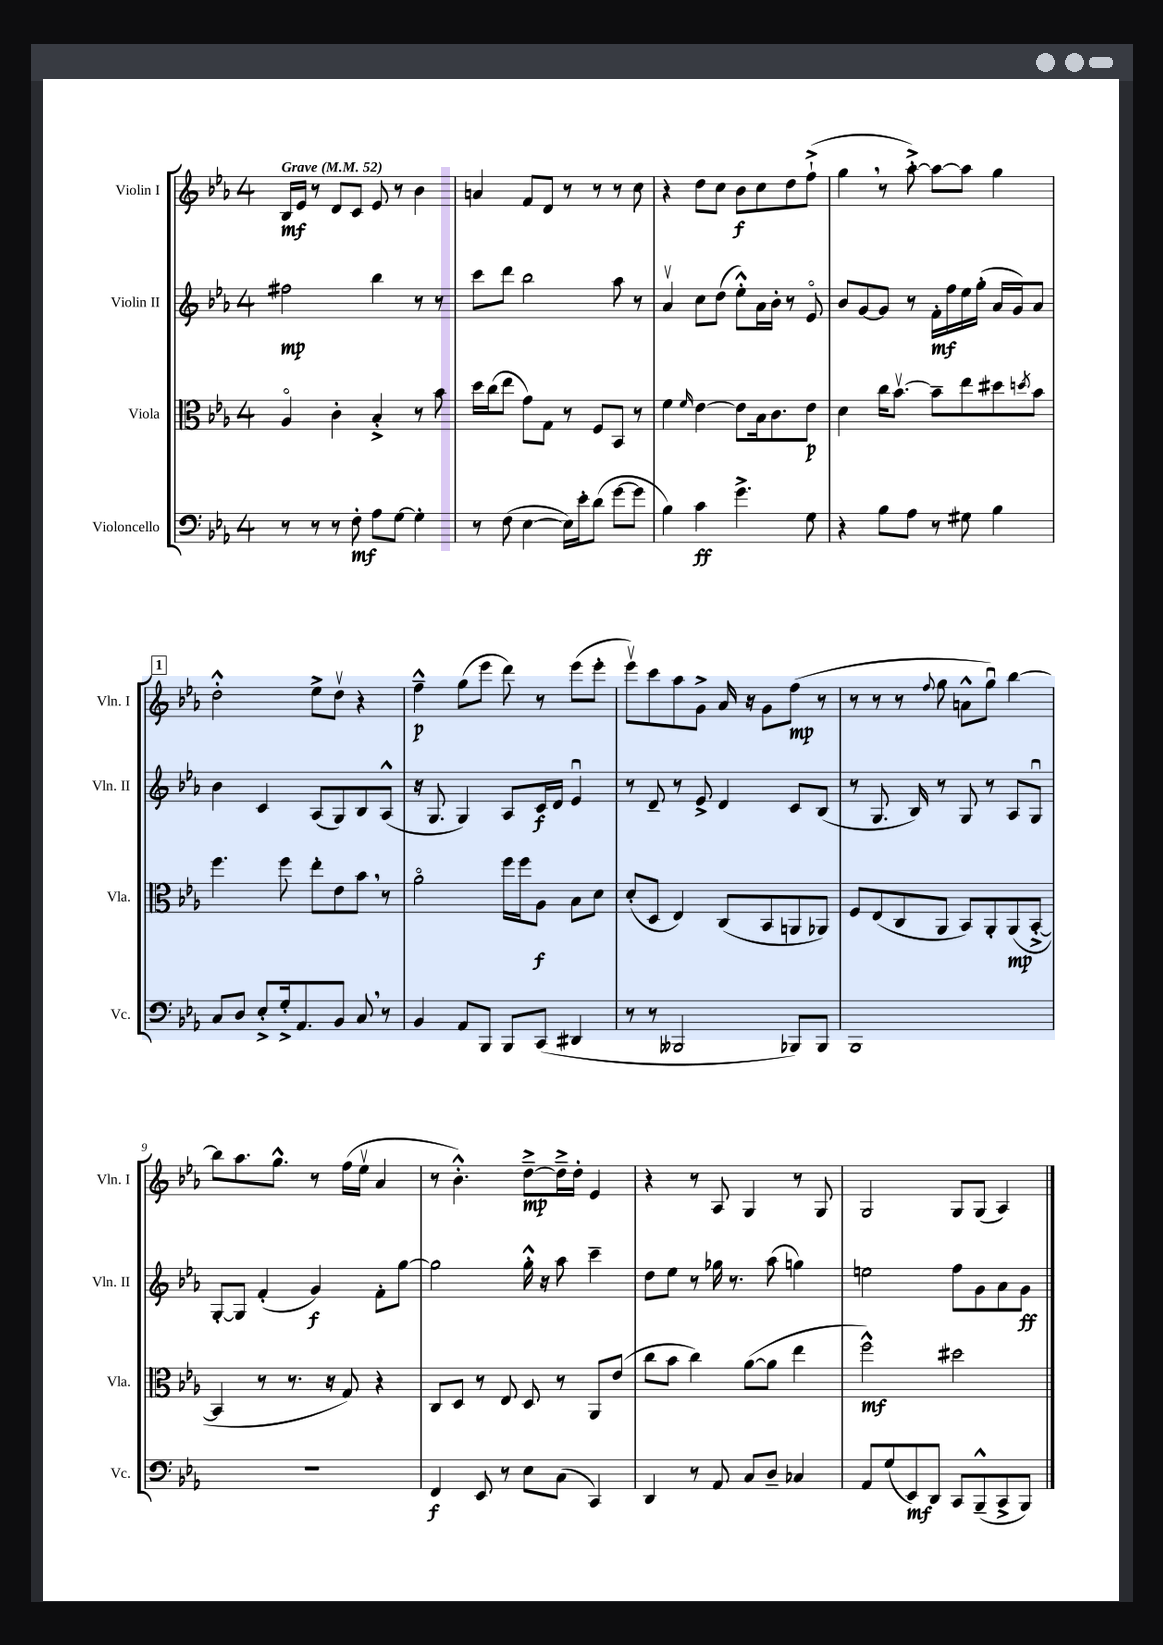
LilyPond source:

<<
\new StaffGroup <<
\new Staff = "s0" \with { instrumentName = "Violin I" shortInstrumentName = "Vln. I" } {
    \clef treble \key ees \major \once \override Staff.TimeSignature.style = #'single-digit \time 4/4 \tempo "Grave" 4 = 52
    bes16\mf ees'16 r8 d'8 c'8 ees'8 r8 bes'4 |
    a'4 f'8 d'8 r8 r8 r8 c''8 |
    r4 d''8 c''8 bes'8\f c''8 d''8 f''8-!->( |
    g''4 \breathe r8 aes''8~-.->) aes''8~ aes''8 g''4 |
    \mark \markup { \box "1" } d''2-.-^ ees''8-> d''8\upbow r4 |
    f''4---^\p g''8( ees'''8 d'''8) r8 ees'''8( ees'''8-. |
    ees'''8\upbow) c'''8 aes''8 g'8-> aes'16 r16 g'8 f''8\mp( r8 |
    r8 r8 r8 \appoggiatura { f''8 } g''8 a'8-^ g''8\downbow) bes''4~ |
    bes''8 aes''8. g''8.-^ r8 f''16( ees''16\upbow aes'4 |
    r8 bes'4.-.-^) d''8~--->\mp d''16---> d''16-. ees'4 |
    r4 r8 aes8 g4 r8 g8 |
    g2 g8 g8( aes4) \bar "|." |
}
\new Staff = "s1" \with { instrumentName = "Violin II" shortInstrumentName = "Vln. II" } {
    \clef treble \key ees \major \once \override Staff.TimeSignature.style = #'single-digit \time 4/4
    fis''2\mp bes''4 r8 r8 |
    c'''8 d'''8 bes''2 aes''8 r8 |
    aes'4\upbow c''8 d''8( ees''8-.-^) aes'16 bes'16-. r8 ees'8\flageolet |
    bes'8 g'8~ g'8 r8 f'16-.\mf f''16 ees''16 g''16-.( aes'16 g'16) aes'8 |
    \mark \markup { \box "1" } bes'4 c'4 aes8( g8) bes8 aes8-^( |
    r16 g8. g4) aes8 c'16\f d'16 ees'4\downbow |
    r8 d'8-- r8 ees'8-> d'4 c'8 bes8( |
    r8 g8. bes16) r8 g8 r8 aes8 g8\downbow |
    g8~-. g8 f'4-.( g'4\f) f'8-. g''8~ |
    g''2 g''16-.-^ r16 aes''8 c'''4-- |
    d''8 ees''8 r8 ges''16 r8. aes''8( g''4) |
    e''2 f''8 g'8 aes'8 g'8\ff \bar "|." |
}
\new Staff = "s2" \with { instrumentName = "Viola" shortInstrumentName = "Vla." } {
    \clef alto \key ees \major \once \override Staff.TimeSignature.style = #'single-digit \time 4/4
    aes4\flageolet c'4-. bes4-.-> r8 bes'8 |
    d''16 c''16( ees''8 g'8) g8 r8 f8 bes,8 r8 |
    f'4 \grace { f'16 } ees'4~ ees'8 bes16 c'8. ees'8\p |
    d'4 c''16 bes'8.~\upbow bes'8-- ees''8 dis''8 \acciaccatura { d''8 } bes'8 |
    \mark \markup { \box "1" } f''4. f''8 ees''8-. ees'8 bes'8 \breathe r8 |
    aes'2\flageolet f''16 f''16 aes8\f bes8 d'8 |
    d'8-.( d8 ees4) c8( bes,8 a,8 aes,8) |
    f8 ees8( c8 aes,8 bes,8) aes,8-. aes,8\mp( bes,8~-.-> |
    bes,4 r8 r8. r16 g8) r4 |
    c8 d8 r8 ees8 d8 r8 aes,8 ees'8( |
    c''8 bes'8 c''4) aes'8~( aes'8 ees''4 |
    f''2-^\mf) dis''2 \bar "|." |
}
\new Staff = "s3" \with { instrumentName = "Violoncello" shortInstrumentName = "Vc." } {
    \clef bass \key ees \major \once \override Staff.TimeSignature.style = #'single-digit \time 4/4
    r8 r8 r8 f8-.\mf aes8 g8~ g4-. |
    r8 f8( ees4~ ees16) ees'16-. d'8( g'8~ g'8 |
    bes4) c'4\ff g'4.-> g8 |
    r4 bes8 aes8 r8 gis8 bes4 |
    \mark \markup { \box "1" } c8 d8 ees8-.-> g16-.-> aes,8. bes,8 c8 \breathe r8 |
    bes,4 aes,8 bes,,8 bes,,8 c,8( dis,4 |
    r8 r8 beses,,2 bes,,8) bes,,8 |
    bes,,1 |
    R1 |
    f,4\f ees,8 r8 ees8 c8( c,4) |
    d,4 r8 aes,8 c8 d8-- ces4 |
    aes,8 g8( ees,8\mf) d,8 c,8 bes,,8---^( c,8-> bes,,8) \bar "|." |
}
>>
>>
